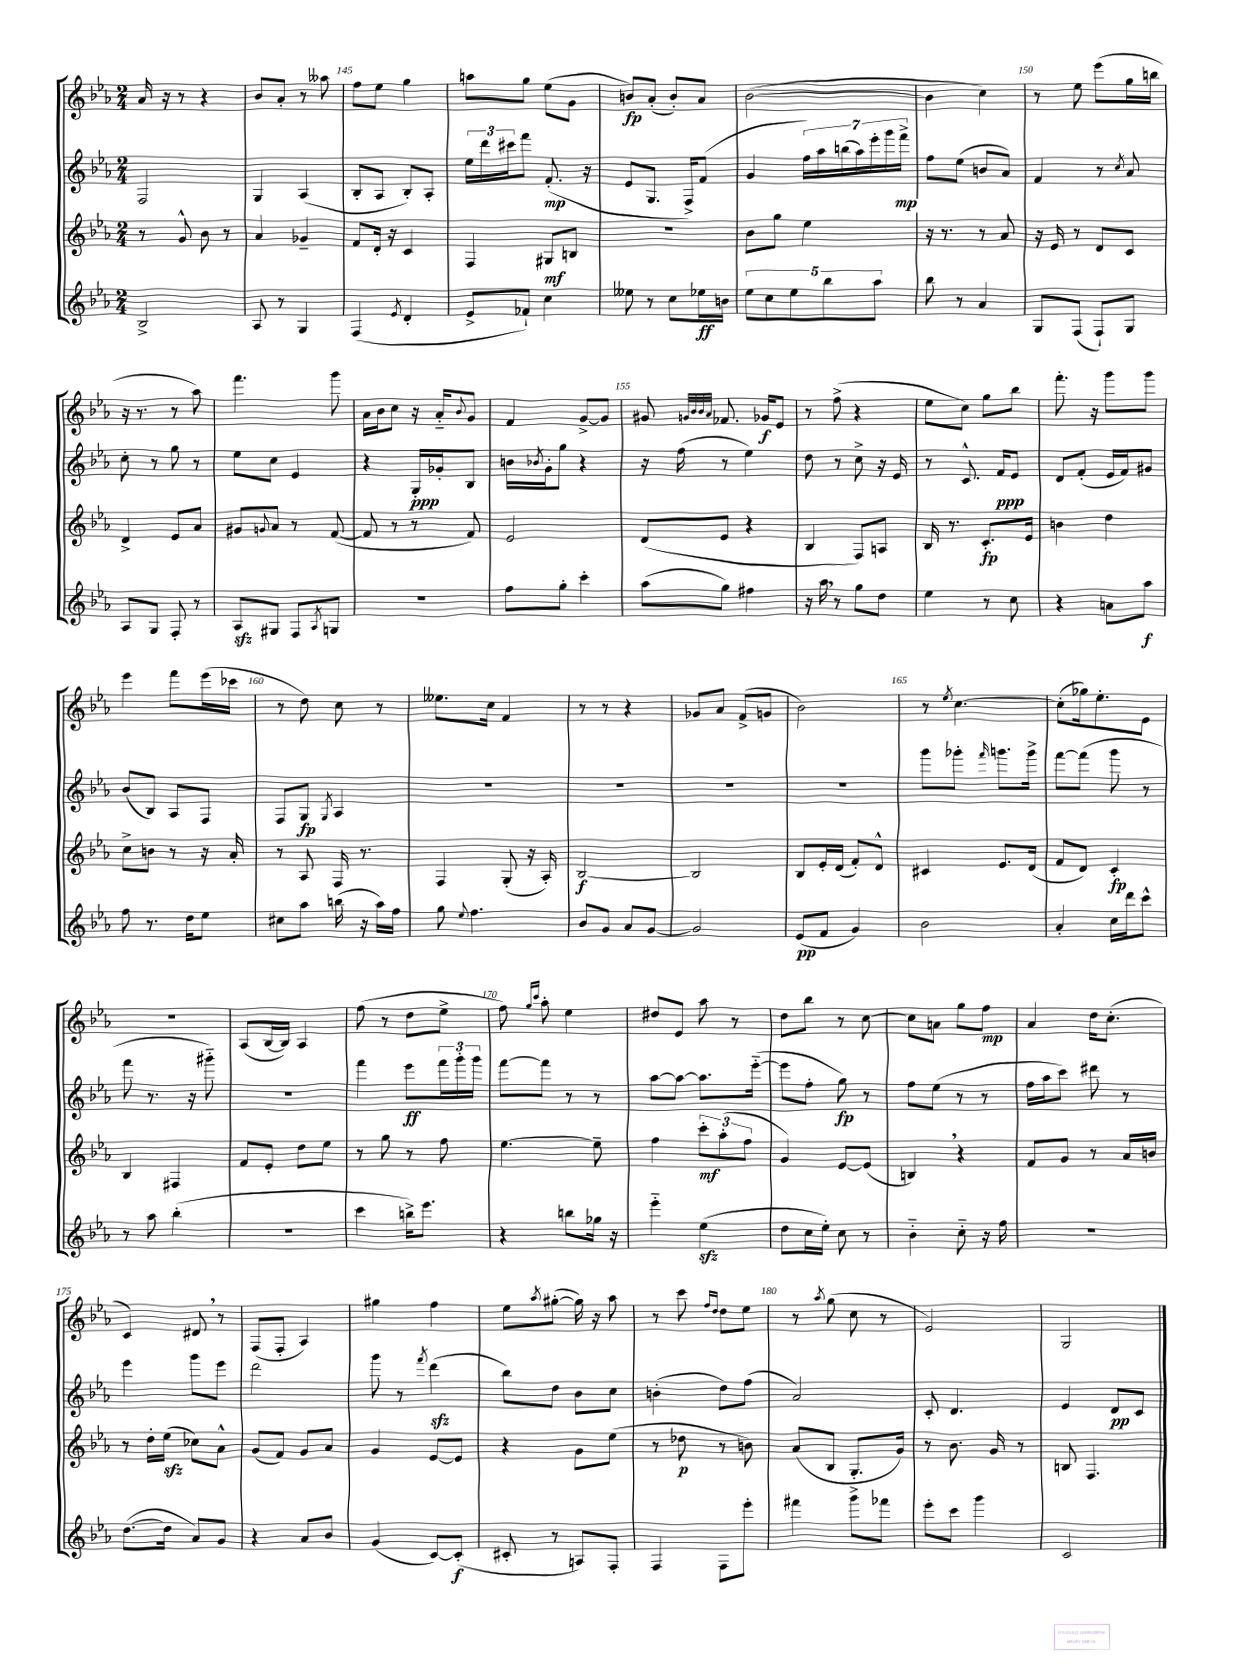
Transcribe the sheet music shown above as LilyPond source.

<<
\new StaffGroup <<
\new Staff = "s0" {
    \clef treble \key ees \major \numericTimeSignature \time 2/4
    aes'16 r16 r8 r4 |
    bes'8 aes'8-. r8 aeses''8 |
    f''8 ees''8 g''4 |
    a''8 g''8 ees''8( g'8 |
    b'8\fp) aes'8-.( b'8-.) aes'8 |
    bes'2~( |
    bes'4 c''4) |
    r8 ees''8 ees'''8( g''16 b''16 |
    r16 r8. r8 aes''8) |
    f'''4. g'''8 |
    aes'16 bes'16 c''8 r16 aes'16-_ \appoggiatura { bes'8 } g'8 |
    f'4 g'8~-> g'8 |
    gis'8 \grace { g'32 bes'32 bes'32 aes'32 } fes'8. ges'16\f ees'8 |
    r8 f''8->( r4 |
    ees''8 c''8) g''8 bes''8 |
    f'''8.-. r16 g'''8 g'''8 |
    ees'''4 f'''8 ees'''16( ces'''16 |
    r8 d''8) c''8 r8 |
    eeses''8. c''16 f'4 |
    r8 r8 r4 |
    ges'8 aes'8 f'8->( g'8 |
    bes'2) |
    r8 \acciaccatura { ees''8 } c''4.~ |
    c''8-.( ges''16) ees''8.-. ees'8 |
    R2 |
    aes8( bes16~ bes16) aes4 |
    f''8( r8 d''8 ees''8-> |
    f''8) \grace { g''16 c'''16 } aes''8-. ees''4 |
    dis''8 ees'8 aes''8 r8 |
    d''8 bes''8 r8 c''8~ |
    c''8 a'8 g''8 f''8\mp |
    aes'4 d''16 c''8.-.( |
    c'4) dis'8 \breathe r8 |
    f8( f8-. aes4) |
    gis''4 f''4 |
    ees''8 \acciaccatura { aes''8 } gis''8~-.( gis''16) r16 aes''8 |
    r8 c'''8 \grace { f''16 d''16 } d''8 ees''8 |
    r8 \acciaccatura { aes''8 } g''8( c''8 r8 |
    ees'2) |
    g2 \bar "|." |
}
\new Staff = "s1" {
    \clef treble \key ees \major \numericTimeSignature \time 2/4
    f2 |
    g4 aes4( |
    bes8-. aes8 bes8-.) aes8-. |
    \tuplet 3/2 { ees''16 d'''16 cis'''16 } f'''8 f'8.-.\mp( r16 |
    ees'8 g8. f16->) f'8( |
    g'4 \tuplet 7/4 { f''16) aes''16 b''16( aes''16) ees'''16-. g'''16 f'''16->\mp } |
    f''8 ees''8( b'8 aes'8) |
    f'4 r8 \acciaccatura { c''8 } aes'8 |
    c''8-. r8 g''8 r8 |
    ees''8 c''8 ees'4 |
    r4 g16-.\ppp ges'16-. bes8 |
    b'16 \acciaccatura { bes'8 } g'16-. g''8 r4 |
    r16 f''16( r8 ees''4) |
    d''8 r8 c''8-> r16 ees'16 |
    r8 c'8.-^ f'16\ppp ees'8 |
    d'8 f'8-.( ees'16 f'16) gis'8 |
    bes'8( bes8) aes8 f8 |
    f8 g8\fp \acciaccatura { g8 } aes4 |
    R2 |
    R2 |
    R2 |
    R2 |
    g'''8 ges'''8-. \grace { f'''16 } g'''8. g'''16-> |
    f'''8~ f'''8( g'''8 r8 |
    f'''8 r8. r16 gis'''8-_) |
    r2 |
    f'''4 ees'''8\ff \tuplet 3/2 { f'''16 g'''16-. g'''16 } |
    f'''8~ f'''8 r8 r8 |
    aes''8~ aes''8~ aes''8. ees'''16~-_( |
    ees'''8 f''8-. g''8\fp) r8 |
    f''8 ees''8( r8 r8 |
    f''16 aes''16 c'''8) dis'''8 r8 |
    ees'''4 g'''8 ees'''8 |
    d'''2 |
    g'''8 r8 \acciaccatura { f'''8 } d'''4\sfz( |
    bes''8) d''8 bes'8 c''8 |
    b'4-.( d''8) f''8( |
    aes'2) |
    c'8-. d'4. |
    ees'4 d'8\pp c'8 \bar "|." |
}
\new Staff = "s2" {
    \clef treble \key ees \major \numericTimeSignature \time 2/4
    r8 g'8-^ bes'8 r8 |
    aes'4 ges'4-- |
    f'8 d'16-. r16 c'4 |
    f4 gis8\mf b8 |
    r2 |
    bes'8 g''8 ees''4 |
    r16 r8. r8 aes'8 |
    r16 ees'16 r8 d'8 c'8 |
    d'4-> ees'8 aes'8 |
    gis'8 \appoggiatura { g'8 } aes'8 r8 f'8~( |
    f'8 r8 r8 f'8) |
    ees'2 |
    d'8( ees'8 r4 |
    bes4 f8) a8 |
    bes16 r8. c'8.-.\fp ees'16 |
    b'4 d''4 |
    c''8-> b'8 r8 r16 aes'16-. |
    r8 aes8 f16 r8. |
    f4 g8-.( r16 aes16-.) |
    bes2~\f |
    bes2 |
    bes8 ees'16-. d'16( f'8-.) d'8-^ |
    cis'4 ees'8. d'16( |
    f'8 d'8) c'4-.\fp |
    bes4 fis4 |
    f'8 ees'8-. d''8 ees''8 |
    r8 g''8 r8 f''8 |
    ees''4.~ ees''8-- |
    f''4 \tuplet 3/2 { c'''8-.\mf aes''8-.( f''8 } |
    g'4) ees'8~ ees'8( |
    b4) \breathe r4 |
    f'8 g'8 r8 aes'16 b'16 |
    r8 d''16-. ees''16\sfz( ces''8) aes'8-^ |
    g'8( f'8) g'8 aes'8 |
    g'4 ees'8~ ees'8 |
    r4 g'8 ees''8( |
    r8 des''8\p r8 b'8) |
    aes'8( bes8 g8.-. g'16) |
    r8 bes'8. g'16 r8 |
    b8 f4. \bar "|." |
}
\new Staff = "s3" {
    \clef treble \key ees \major \numericTimeSignature \time 2/4
    bes2-> |
    aes8 r8 g4 |
    f4( \acciaccatura { ees'8 } d'4-. |
    ees'8-> fes'8-!) c''4 |
    eeses''8 r8 c''8 ees''16\ff b'16 |
    \tuplet 5/4 { ees''8 c''8 ees''8 bes''8 aes''8 } |
    bes''8 r8 aes'4 |
    g8 f8( f8-!) g8 |
    aes8 g8 f8-. r8 |
    aes8\sfz gis8 f8 \acciaccatura { aes8 } g8 |
    R2 |
    f''8 g''8-. c'''4-. |
    aes''8( g''8) fis''4 |
    r16 aes''16 \breathe r8 g''8 d''8 |
    ees''4 r8 c''8 |
    r4 a'8 aes''8\f |
    f''8 r8. d''16 ees''8 |
    cis''8 aes''8 b''16( r16 aes''16) f''16 |
    g''8 \appoggiatura { ees''8 } f''4. |
    bes'8 g'8 aes'8 g'8~ |
    g'2 |
    ees'8\pp( f'8 g'4) |
    bes'2 |
    aes'4-. c''16 d'''16 c'''8-^ |
    r8 aes''8 bes''4-.( |
    r2 |
    c'''4 b''16->) ees'''8. |
    r4 b''8 ges''16 r16 |
    ees'''4-_ ees''4\sfz( |
    d''8 c''16 ees''16-.) c''8 r8 |
    bes'4-_ c''8-_ r16 f''16 |
    R2 |
    d''8.~( d''16 aes'8) g'8 |
    r4 aes'8 bes'8 |
    g'4( c'8~) c'8-.\f( |
    cis'8-. r8 a8) f8-. |
    f4 f8 ees'''8-. |
    fis'''4 g'''8-> fes'''8 |
    ees'''8-. c'''8 g'''4 |
    c'2 \bar "|." |
}
>>
>>
\layout { \context { \Score currentBarNumber = #143 \override BarNumber.break-visibility = ##(#f #t #t) barNumberVisibility = #(every-nth-bar-number-visible 5) } }
